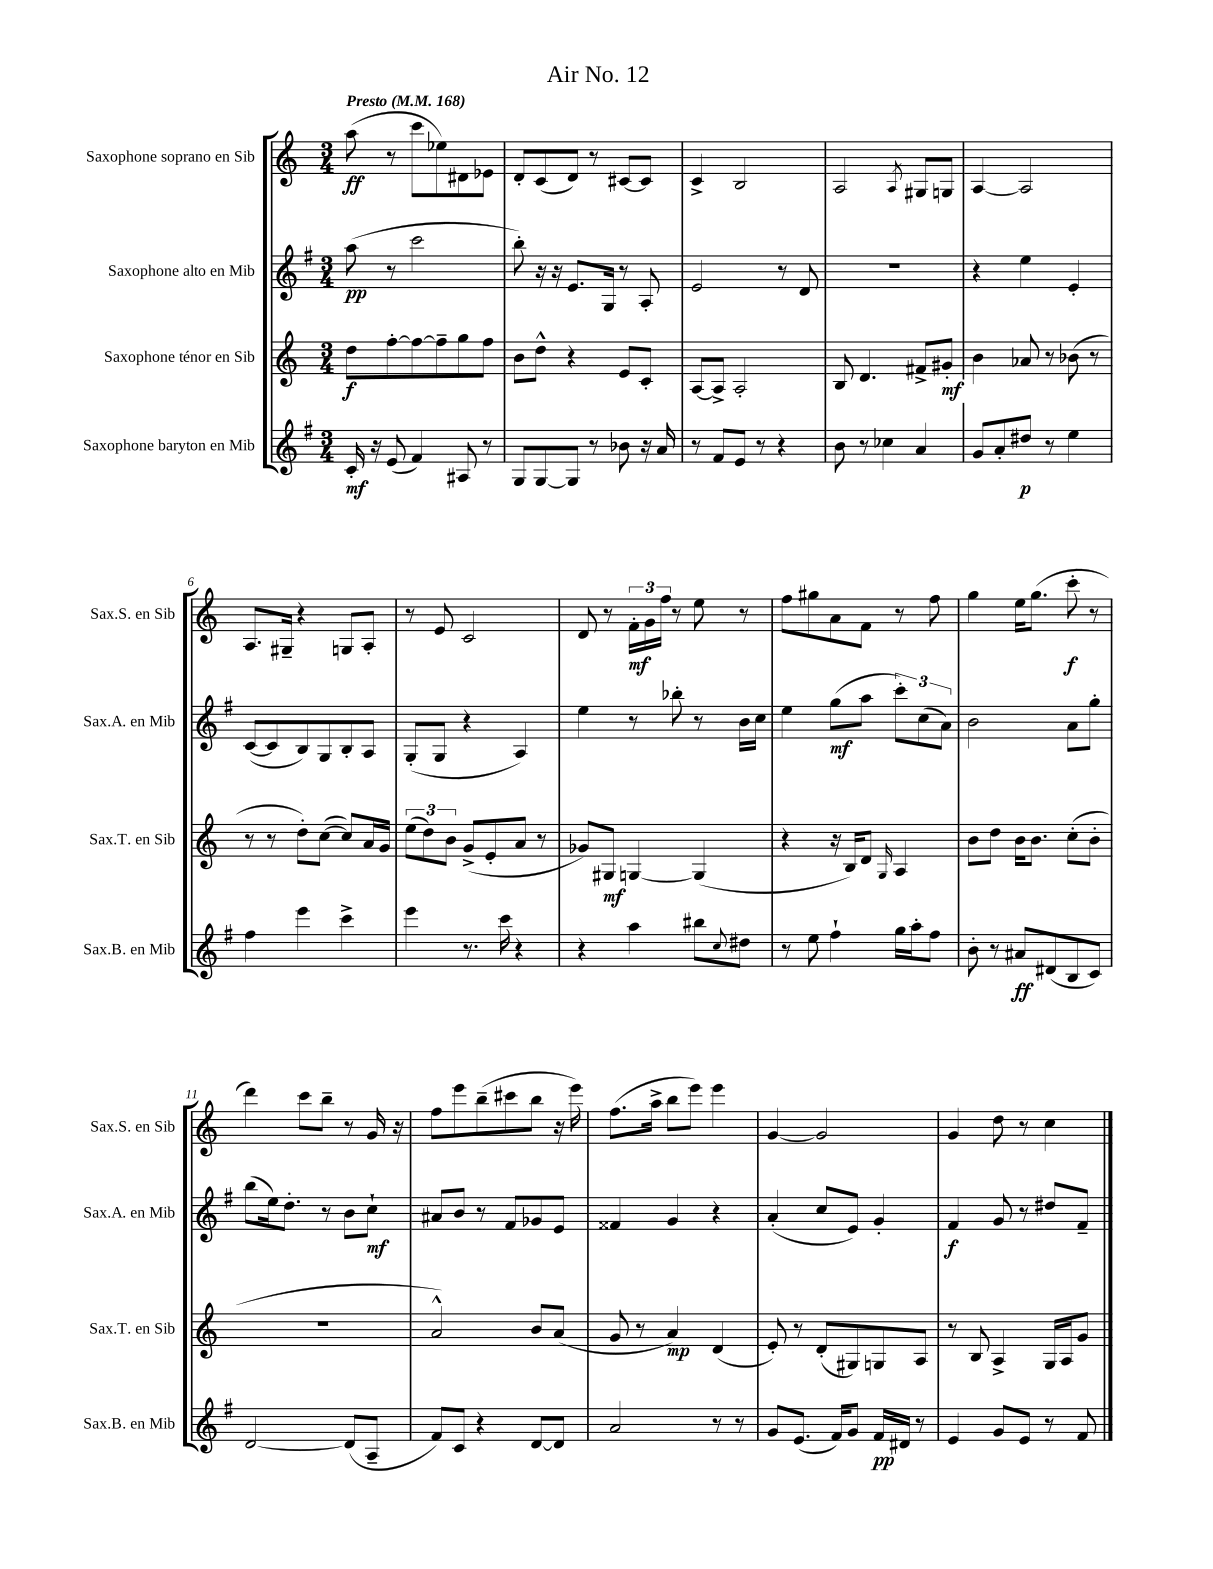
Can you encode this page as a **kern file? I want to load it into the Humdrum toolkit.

**kern	**kern	**kern	**kern
*staff4	*staff3	*staff2	*staff1
*clefG2	*clefG2	*clefG2	*clefG2
*k[f#]	*k[]	*k[f#]	*k[]
*M3/4	*M3/4	*M3/4	*M3/4
*MM168	*MM168	*MM168	*MM168
16c'	8dd	(8aa	(8aa
16r	.	.	.
(8e	[8ff'	8r	8r
4f#)	8ff_	2ccc	8ccc
.	8ff~]	.	8ee-)
8A#	8gg	.	8d#
8r	8ff	.	8e-
=	=	=	=
8G	8b	8bb')	8d'
[8G	8dd^^	16r	(8c
.	.	16r	.
8G]	4r	8.e	8d)
8r	.	.	8r
.	.	16G	.
8b-	8e	8r	[8c#
16r	8c'	8A'	8c#]
16a	.	.	.
=	=	=	=
8r	[8A	2e	4c^
8f#	8A^]	.	.
8e	2A'	.	2B
8r	.	.	.
4r	.	8r	.
.	.	8d	.
=	=	=	=
8b	8B	2.r	2A
8r	4.d	.	.
4cc-	.	.	.
.	.	.	8qA
4a	8f#^	.	8G#
.	8g#'	.	8G
=	=	=	=
8g	4b	4r	[4A
8a'	.	.	.
8dd#	8a-	4ee	2A]
8r	8r	.	.
4ee	(8b-	4e'	.
.	8r	.	.
=	=	=	=
4ff#	8r	([8c	8.A
.	8r	8c]	.
.	.	.	16G#~
4eee	8dd')	8B)	4r
.	([8cc	8G	.
4ccc^	8cc])	8B'	8G
.	16a	8A	8A'
.	16g	.	.
=	=	=	=
4eee	(12ee	(8G'	8r
.	12dd)	.	.
.	.	8G	8e
.	12b	.	.
8.r	(8g^	4r	2c
.	8e'	.	.
16ccc	.	.	.
4r	8a	4A)	.
.	8r	.	.
=	=	=	=
4r	8g-)	4ee	8d
.	8G#	.	8r
4aa	[4G	8r	24f'
.	.	.	24g
.	.	.	24ff
.	.	8bb-'	8r
8bb#	(4G]	8r	8ee
8qqcc	.	.	.
8dd#	.	16b	8r
.	.	16cc	.
=	=	=	=
8r	4r	4ee	8ff
8ee	.	.	8gg#
4ff#`	16r	(8gg	8a
.	16B)	.	.
.	8d	8aa	8f
.	16qqG	.	.
16gg	4A	12ccc')	8r
16aa'	.	.	.
.	.	(12cc	.
8ff#	.	.	8ff
.	.	12a)	.
=	=	=	=
8b'	8b	2b	4gg
8r	8dd	.	.
8a#	16b	.	16ee
.	8.b	.	(8.gg
(8d#	.	.	.
8B	(8cc'	8a	8ccc'
8c)	8b'	8gg'	8r
=	=	=	=
[2d	2.r	(8bb	4ddd)
.	.	16ee)	.
.	.	8.dd'	.
.	.	.	8ccc
.	.	8r	8bb~
(8d]	.	8b	8r
8A~	.	8cc`	16g
.	.	.	16r
=	=	=	=
8f#)	2a^^)	8a#	8ff
8c	.	8b	8eee
4r	.	8r	(8bb~
.	.	8f#	8ccc#
[8d	8b	8g-	8bb
8d]	(8a	8e	16r
.	.	.	16eee)
=	=	=	=
2a	8g	4f##	(8.ff
.	8r	.	.
.	.	.	16aa^
.	4a)	4g	8bb
.	.	.	8eee)
8r	(4d	4r	4eee
8r	.	.	.
=	=	=	=
8g	8e')	(4a'	[4g
(8.e	8r	.	.
.	(8d'	8cc	2g]
16f#)	.	.	.
8g	8G#)	8e)	.
16f#	8G	4g'	.
16d#	.	.	.
8r	8A	.	.
=	=	=	=
4e	8r	4f#	4g
.	8B	.	.
8g	4A^	8g	8dd
8e	.	8r	8r
8r	16G	8dd#	4cc
.	16A	.	.
8f#	8g	8f#~	.
==	==	==	==
*-	*-	*-	*-
